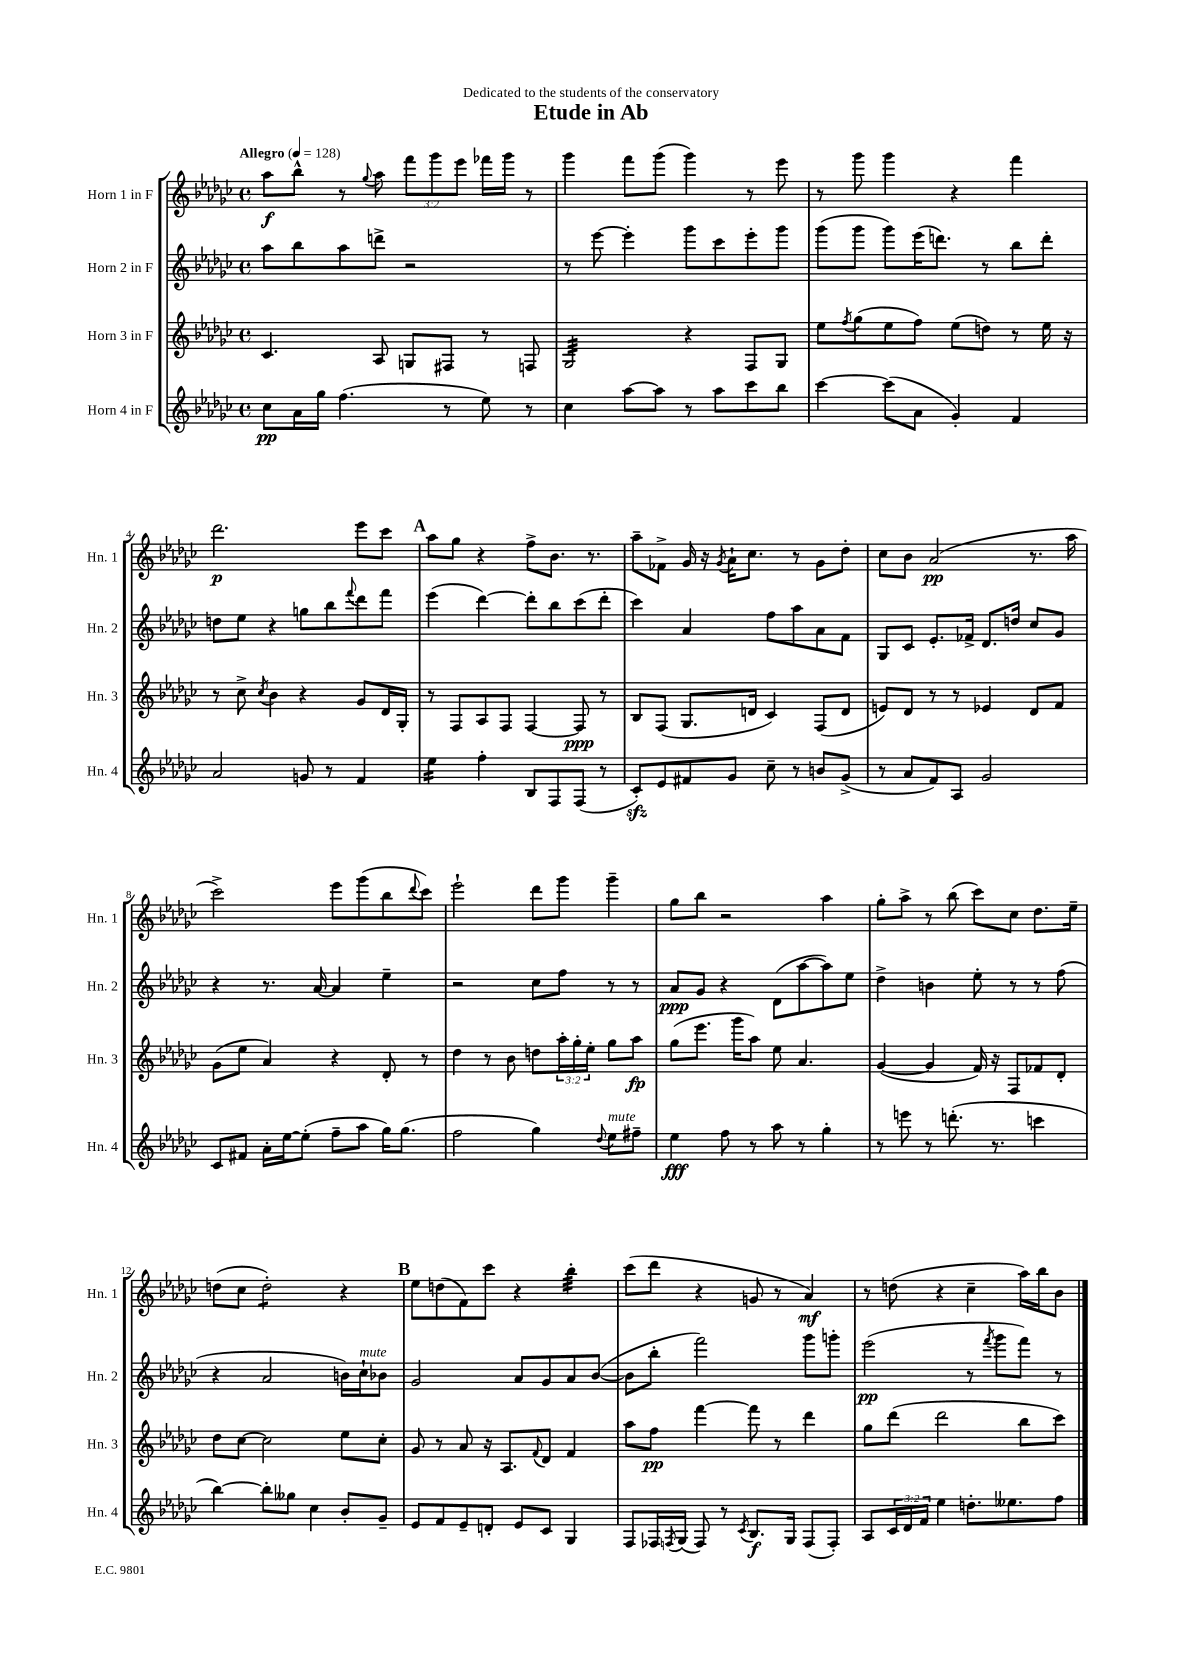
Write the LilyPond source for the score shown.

\header { title = "Etude in Ab" dedication = "Dedicated to the students of the conservatory" }
<<
\new StaffGroup <<
\new Staff = "s0" \with { instrumentName = "Horn 1 in F" shortInstrumentName = "Hn. 1" } {
    \clef treble \key ges \major \defaultTimeSignature \time 4/4 \override Staff.TupletNumber.text = #tuplet-number::calc-fraction-text \tempo "Allegro" 4 = 128
    aes''8\f bes''8-^ r8 \appoggiatura { ges''8 } aes''8 \tuplet 3/2 { f'''8 ges'''8 ees'''8 } fes'''16 ges'''16 r8 |
    ges'''4 f'''8 ges'''8( ges'''4) r8 ees'''8 |
    r8 ges'''8 ges'''4 r4 f'''4 |
    des'''2.\p ees'''8 ces'''8 |
    \mark \markup { \bold "A" } aes''8 ges''8 r4 f''8-> bes'8. r8. |
    aes''8-- fes'8-> ges'16 r16 \acciaccatura { ges'8 } aes'16-! ces''8. r8 ges'8 des''8-. |
    ces''8 bes'8 aes'2\pp( r8. aes''16 |
    ces'''2->) ees'''8 ges'''8( bes''8 \appoggiatura { des'''8 } ces'''8) |
    ees'''2-! des'''8 ges'''8 ges'''4-- |
    ges''8 bes''8 r2 aes''4 |
    ges''8-. aes''8-> r8 bes''8( ces'''8) ces''8 des''8. ees''16-- |
    d''8( ces''8 d''2:8-.) r4 |
    \mark \markup { \bold "B" } ees''8 d''8( f'8) ces'''8 r4 bes''4:32-. |
    ces'''8( des'''8 r4 g'8 r8 aes'4\mf) |
    r8 d''8( r4 ces''4-- aes''16) bes''16 bes'8 \bar "|." |
}
\new Staff = "s1" \with { instrumentName = "Horn 2 in F" shortInstrumentName = "Hn. 2" } {
    \clef treble \key ges \major \defaultTimeSignature \time 4/4
    aes''8 bes''8 aes''8 d'''8-> r2 |
    r8 ees'''8~ ees'''4-. ges'''8 ces'''8 ees'''8-. ges'''8 |
    ges'''8( ges'''8 ges'''8) ees'''16( d'''8.) r8 bes''8 d'''8-. |
    d''8 ees''8 r4 g''8 bes''8 \appoggiatura { f'''8 } des'''8 f'''8 |
    \mark \markup { \bold "A" } ees'''4( des'''4~) des'''8-. bes''8 ces'''8( des'''8-. |
    ces'''4) aes'4 f''8 aes''8 aes'8 f'8 |
    ges8 ces'8 ees'8.-. fes'16-> des'8. d''16 ces''8 ges'8 |
    r4 r8. aes'16~ aes'4 ees''4-- |
    r2 ces''8 f''8 r8 r8 |
    aes'8\ppp ges'8 r4 des'8( aes''8~ aes''8) ees''8 |
    des''4-> b'4 ees''8-. r8 r8 f''8( |
    r4 aes'2 b'16) ces''16-!^\markup { \italic "mute" } bes'8 |
    \mark \markup { \bold "B" } ges'2 aes'8 ges'8 aes'8 bes'8~( |
    bes'8 bes''8-. f'''2) ges'''8 g'''8-. |
    ees'''2\pp( r8 \acciaccatura { f'''8 } ges'''8 f'''8) r8 \bar "|." |
}
\new Staff = "s2" \with { instrumentName = "Horn 3 in F" shortInstrumentName = "Hn. 3" } {
    \clef treble \key ges \major \defaultTimeSignature \time 4/4 \override Staff.TupletNumber.text = #tuplet-number::calc-fraction-text
    ces'4. aes8 g8 fis8 r8 f8 |
    ges2:32 r4 f8 ges8 |
    ees''8 \acciaccatura { f''8 } ges''8( ees''8 f''8) ees''8( d''8) r8 ees''16 r16 |
    r8 ces''8-> \acciaccatura { ces''8 } bes'4 r4 ges'8 des'16 ges16-. |
    \mark \markup { \bold "A" } r8 f8 aes8 f8 f4~ f8\ppp r8 |
    bes8 f8( ges8. d'16 ces'4) f8( d'8 |
    e'8) des'8 r8 r8 ees'4 des'8 f'8 |
    ges'8( ees''8 aes'4) r4 des'8-. r8 |
    des''4 r8 bes'8 d''8 \tuplet 3/2 { aes''16-. ges''16-. ees''16-. } ges''8 aes''8\fp |
    ges''8( ees'''8. ges'''16 aes''8) ees''8 aes'4. |
    ges'4~( ges'4 f'16) r16 f8 fes'8 des'8-. |
    des''8 ces''8~ ces''2 ees''8 ces''8-. |
    \mark \markup { \bold "B" } ges'8 r8 aes'8 r16 aes8. \appoggiatura { f'8 } des'8 f'4 |
    aes''8 f''8\pp f'''4~ f'''8 r8 des'''4 |
    ges''8 des'''8( des'''2 bes''8 ces'''8) \bar "|." |
}
\new Staff = "s3" \with { instrumentName = "Horn 4 in F" shortInstrumentName = "Hn. 4" } {
    \clef treble \key ges \major \defaultTimeSignature \time 4/4 \override Staff.TupletNumber.text = #tuplet-number::calc-fraction-text
    ces''8\pp aes'16 ges''16 f''4.( r8 ees''8) r8 |
    ces''4 aes''8~ aes''8 r8 aes''8 ces'''8 bes''8 |
    ces'''4~ ces'''8( aes'8 ges'4-.) f'4 |
    aes'2 g'8 r8 f'4 |
    \mark \markup { \bold "A" } ees''4:16 f''4-. bes8 f8 f8( r8 |
    ces'8-.\sfz) ees'8 fis'8 ges'8 ces''8-- r8 b'8 ges'8->( |
    r8 aes'8 f'8) aes8 ges'2 |
    ces'8 fis'8 aes'16-. ees''16~ ees''8-.( f''8-- aes''8 ges''16) ges''8.( |
    f''2 ges''4) \appoggiatura { des''8 } ees''8^\markup { \italic "mute" } fis''8-- |
    ees''4\fff f''8 r8 aes''8 r8 ges''4-. |
    r8 e'''8 r8 d'''8.-.( r8. c'''4 |
    bes''4~) bes''8-. geses''8 ces''4 bes'8-. ges'8-- |
    \mark \markup { \bold "B" } ees'8 f'8 ees'8-- d'8-. ees'8 ces'8 ges4 |
    f8 fes16 \acciaccatura { f8 } ges16( f8) r8 \acciaccatura { ces'8 } bes8.\f ges16 f8( f8-.) |
    aes8 \tuplet 3/2 { ces'16 des'16 f'16 } ees''4 d''8.-. eeses''8. f''8 \bar "|." |
}
>>
>>
